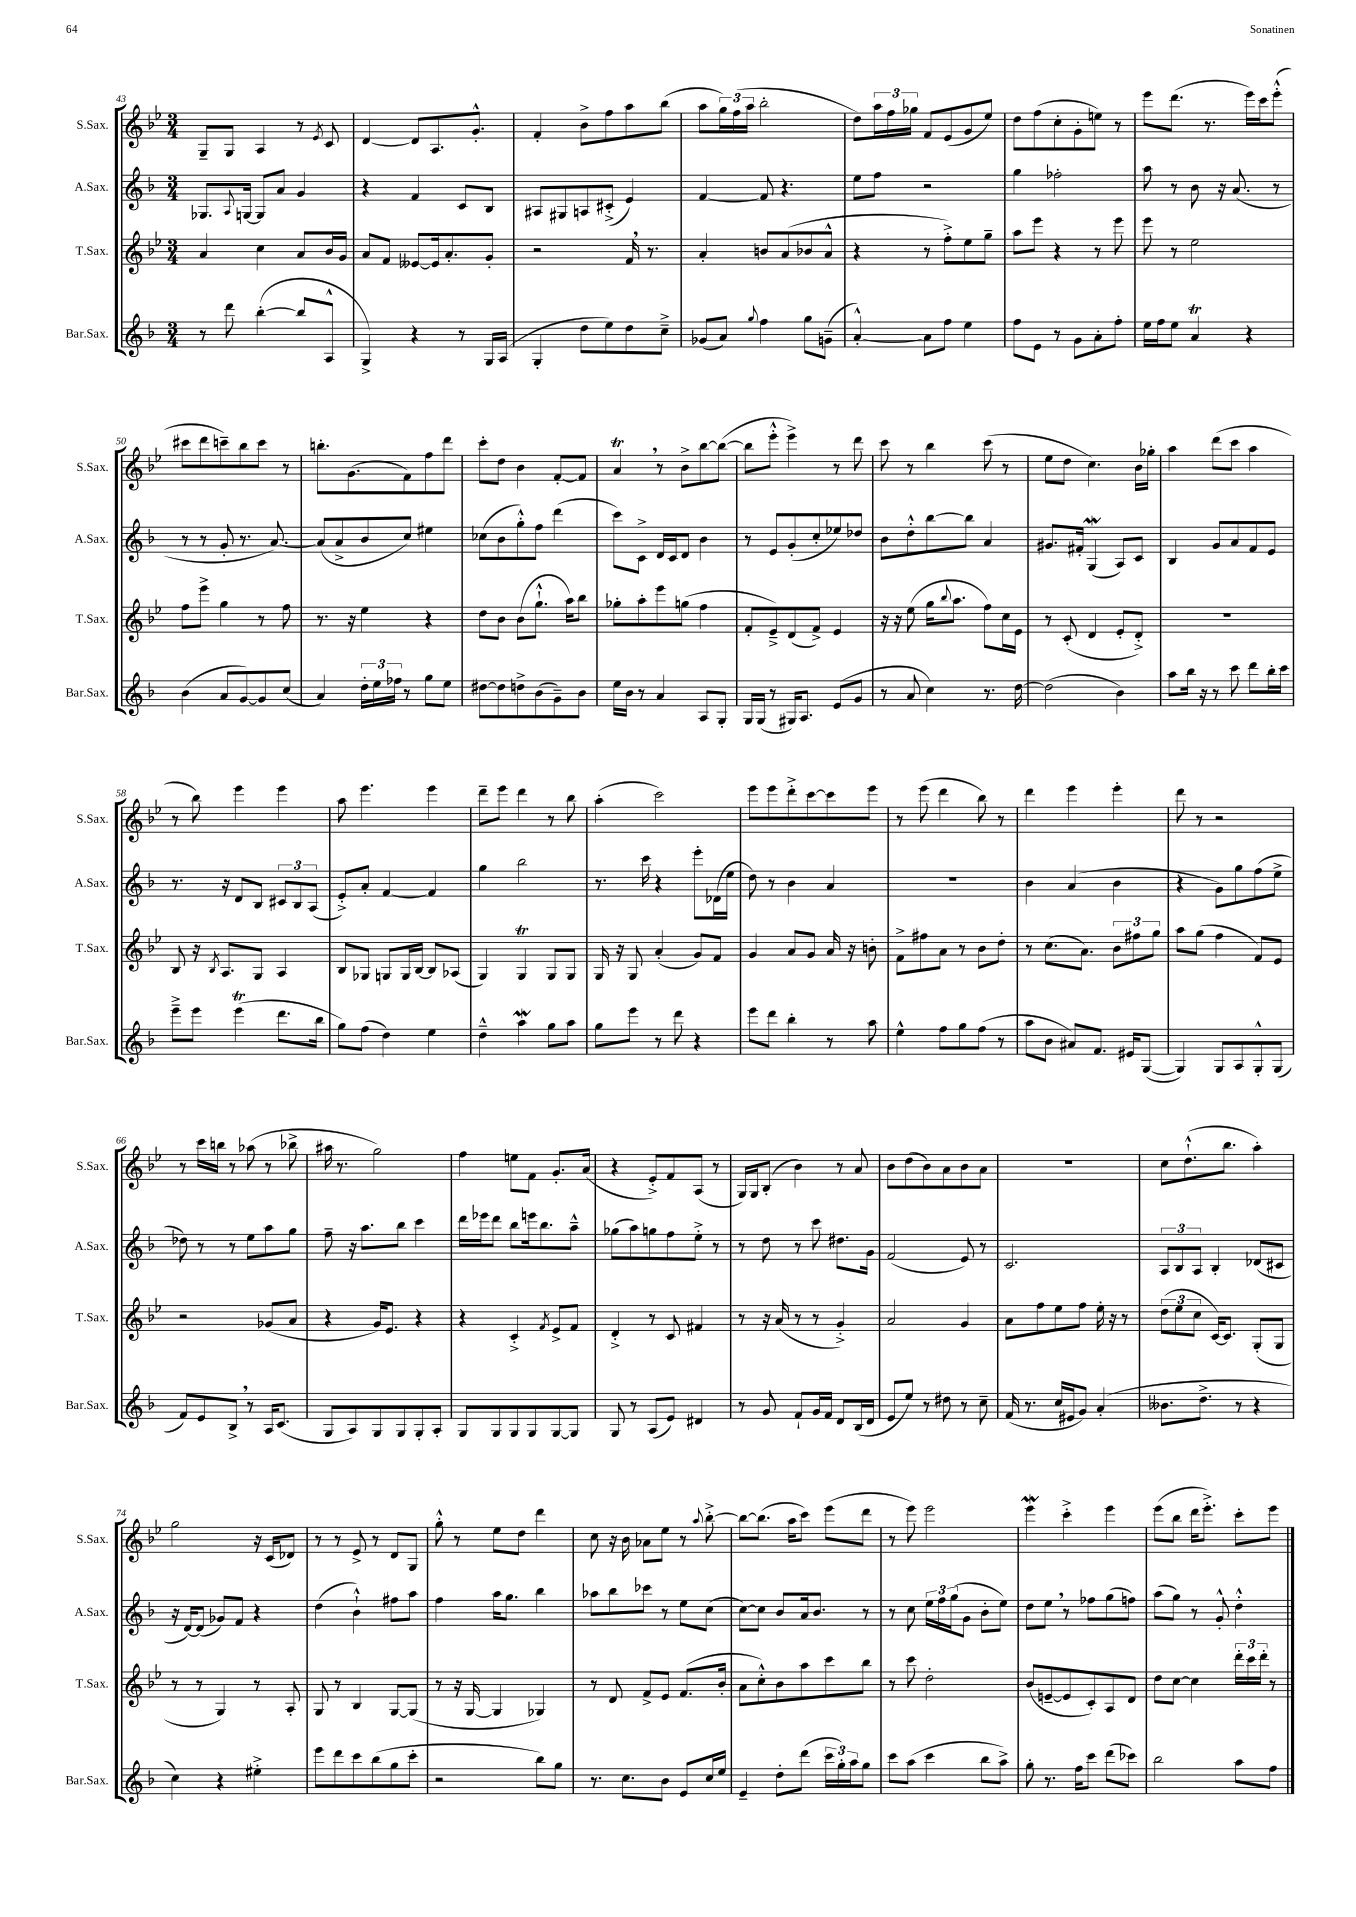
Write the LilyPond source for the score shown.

<<
\new StaffGroup <<
\new Staff = "s0" \with { instrumentName = "S.Sax." shortInstrumentName = "S.Sax." } {
    \clef treble \key bes \major \numericTimeSignature \time 3/4
    g8-- g8 a4 r8 \acciaccatura { ees'8 } c'8 |
    d'4~ d'8 a8. g'8.-.-^ |
    f'4-. bes'8-> f''8 a''8 bes''8( |
    a''8 \tuplet 3/2 { g''16) f''16( a''16 } bes''2-. |
    d''8) \tuplet 3/2 { a''16 f''16 ges''16 } f'8 ees'8( g'8 ees''8) |
    d''8 f''8( c''8-. g'8-. e''8) r8 |
    ees'''8 d'''8.( r8. ees'''16) c'''16 ees'''8-.-^( |
    cis'''8 d'''8 c'''8--) bes''8 c'''8 r8 |
    b''8.-. g'8.( f'8) f''8 d'''8 |
    c'''8-. d''8 bes'4 f'8~-. f'8 |
    a'4\trill \breathe r8 bes'8-> bes''8~ bes''8~( |
    bes''8 ees'''8-.-^ ees'''4->) r8 d'''8 |
    c'''8 r8 bes''4 c'''8( r8 |
    ees''8 d''8 c''4.) bes'16 ges''16-. |
    a''4 d'''8( c'''8 a''4 |
    r8 bes''8) ees'''4 ees'''4 |
    a''8 ees'''4. ees'''4 |
    d'''8-- ees'''8 d'''4 r8 bes''8 |
    a''4-.( c'''2) |
    ees'''8 ees'''8 d'''8-.-> c'''8~ c'''8 ees'''8 |
    r8 ees'''8( d'''4 bes''8) r8 |
    d'''4 ees'''4 ees'''4-. |
    d'''8 r8 r2 |
    r8 c'''16 b''16 r8 aes''8( r8 bes''8-> |
    ais''16 r8. g''2) |
    f''4 e''8 f'8 g'8.-. a'16( |
    r4 ees'8-.->) f'8 a8( r8 |
    g16) g16 bes8-.( bes'4) r8 a'8 |
    bes'8 d''8( bes'8) a'8 bes'8 a'8 |
    R2. |
    c''8 d''8.-!-^( bes''8. a''4-.) |
    g''2 r16 c'16( des'8) |
    r8 r8 ees'8-> r8 d'8 g8 |
    g''8-.-^ r8 ees''8 d''8 d'''4 |
    c''8 r16 bes'16 aes'8 ees''8 r8 \appoggiatura { a''8 } bes''8~-.-> |
    bes''8~ bes''8.( a''16 c'''8) ees'''8( d'''8 |
    r8 ees'''8) ees'''2 |
    ees'''4\mordent c'''4-.-> ees'''4 |
    ees'''8( bes''8 d'''16 ees'''8.-.->) c'''8-. ees'''8 \bar "|." |
}
\new Staff = "s1" \with { instrumentName = "A.Sax." shortInstrumentName = "A.Sax." } {
    \clef treble \key f \major \numericTimeSignature \time 3/4
    ges8. \appoggiatura { a8 } g16~ g8 a'8 g'4 |
    r4 f'4 c'8 bes8 |
    ais8 gis8 a8 cis'8-.->( e'4) |
    f'4~ f'8 r4. |
    e''8 f''8 r2 |
    g''4 fes''2-. |
    a''8 r8 bes'8 r16 a'8.( r8 |
    r8 r8 g'8-. r8. a'8.~) |
    a'8( a'8-> bes'8 c''8) eis''4 |
    ces''8( bes'8 g''8-.-^) f''8 d'''4( |
    c'''8) c'8-> d'16 c'16 d'8 bes'4 |
    r8 e'8 g'8-.( c''8-. ees''8) des''8 |
    bes'8 d''8-.-^ bes''8~ bes''8 a'4 |
    gis'8. fis'16-. g4\mordent( a8) c'8 |
    bes4 g'8 a'8 f'8 e'8 |
    r8. r16 d'8 bes8 \tuplet 3/2 { cis'8 bes8 a8( } |
    e'8-.->) a'8-. f'4~ f'4 |
    g''4 bes''2 |
    r8. c'''16 r4 e'''8-. des'16( e''16 |
    d''8) r8 bes'4 a'4 |
    R2. |
    bes'4 a'4( bes'4 |
    r4 g'8) g''8 f''8( e''8-> |
    des''8) r8 r8 e''8 a''8 g''8 |
    f''8-- r16 a''8. bes''8 c'''4 |
    d'''16 ees'''16 d'''8 bes''8 e'''16 bes''8. a''8---^ |
    ges''8( a''8) g''8 f''8 e''8-.-> r8 |
    r8 d''8 r8 c'''8 dis''8. g'16 |
    f'2( e'8) r8 |
    c'2. |
    \tuplet 3/2 { a8 bes8 a8 } bes4-. des'8( cis'8 |
    r16 d'16~) d'8( ges'8) f'8 r4 |
    d''4( bes'4-!-^) fis''8 a''8 |
    f''4 a''16 g''8. bes''4 |
    aes''8 bes''8 ces'''8 r8 e''8 c''8( |
    c''8~) c''8 bes'8 a'16 bes'8. r8 |
    r8 c''8 \tuplet 3/2 { e''16 f''16 g''16( } g'8 bes'8-. e''8) |
    d''8 e''8 \breathe r8 fes''8 g''8( f''8) |
    a''8( g''8) r8 g'8-.-^ d''4-.-^ \bar "|." |
}
\new Staff = "s2" \with { instrumentName = "T.Sax." shortInstrumentName = "T.Sax." } {
    \clef treble \key bes \major \numericTimeSignature \time 3/4
    a'4 c''4 a'8 bes'16 g'16 |
    a'8 f'8 eeses'8~ eeses'16 a'8.-. g'8-. |
    r2 f'16 \breathe r8. |
    a'4-. b'8 a'8( bes'8 a'8-^ |
    r4 r8 f''8-.->) ees''8 g''8-- |
    a''8 ees'''8 r4 r8 ees'''8 |
    ees'''8 r8 ees''2 |
    f''8 ees'''8-> g''4 r8 f''8 |
    r8. r16 ees''4 r4 |
    d''8 bes'8 bes'8( g''8.-!-^ a''16) bes''8 |
    ges''8-. a''8-. ees'''8 g''8( f''4 |
    f'8-. ees'8--->) d'8( f'8->) ees'4 |
    r16 r16 ees''8( g''16 \appoggiatura { bes''8 } a''8. f''8) c''16 ees'16 |
    r8 c'8-.( d'4 ees'8-. d'8-.->) |
    R2. |
    bes8 r16 \acciaccatura { bes8 } a8. g8 a4 |
    bes8 ges8 g8 g16 bes16~ bes8 aes8( |
    g4) g4\trill g8 g8 |
    g16 r16 g8 a'4-.( g'8) f'8 |
    g'4 a'8 g'8 a'16 r16 b'8-. |
    f'8-> fis''8 a'8 r8 bes'8 d''8-. |
    r8 c''8.( a'8.) \tuplet 3/2 { bes'8 fis''8 g''8 } |
    a''8 g''8( f''4 f'8) ees'8 |
    r2 ges'8( a'8 |
    r4 g'16) ees'8. r4 |
    r4 c'4-.-> \acciaccatura { f'8 } ees'8-> f'8 |
    d'4-.-> r8 c'8 fis'4 |
    r8 r16 a'16( r8 r8 g'4-.->) |
    a'2 g'4 |
    a'8 f''8 ees''8 f''8 ees''16-. r16 r8 |
    \tuplet 3/2 { d''8( ees''8 c''8 } c'16~) c'8. g8-.( g8 |
    r8 r8 g4) r8 a8-. |
    g8 r8 bes4 g8~ g8( |
    r8 r16 g16~ g4 ges4) |
    r8 d'8 f'8-> ees'8 f'8.( bes'16-. |
    a'8 c''8-.-^) bes'8 a''8 c'''8 bes''8 |
    r8 c'''8 d''2-. |
    bes'8( e'8~-- e'8 c'8-.) a8 d'8 |
    d''8 c''8~ c''4 \tuplet 3/2 { d'''16-. c'''16 d'''16-. } r8 \bar "|." |
}
\new Staff = "s3" \with { instrumentName = "Bar.Sax." shortInstrumentName = "Bar.Sax." } {
    \clef treble \key f \major \numericTimeSignature \time 3/4
    r8 d'''8 bes''4~-.( bes''8 a8-^ |
    g4->) r4 r8 g16 a16( |
    g4-. d''8 e''8) d''8 c''8---> |
    ges'8( a'8) \appoggiatura { g''8 } f''4 g''8 g'8--( |
    a'4~-.-^) a'8 f''8 e''4 |
    f''8 e'8 r8 g'8 a'8-. f''8-. |
    e''16 f''16 e''8 a'4\trill r4 |
    bes'4( a'8 g'8~) g'8 c''8( |
    a'4) \tuplet 3/2 { d''16-. e''16 fes''16 } r8 g''8 e''8 |
    dis''8~ dis''8 d''8-> bes'8( g'8--) bes'8 |
    e''16 bes'16 r8 a'4 a8 g8-. |
    g16 g16( r8 gis16) a8. e'8( g'8 |
    r8 a'8 c''4) r8. d''16~ |
    d''2( bes'4) |
    a''8 bes''16 r16 r8 c'''8 d'''8 bes''16-. c'''16 |
    e'''8---> e'''8 e'''4\trill( d'''8. bes''16 |
    g''8) f''8( d''4) e''4 |
    d''4---^ a''4\mordent g''8 a''8 |
    g''8 e'''8 r8 d'''8 r4 |
    e'''8 d'''8 bes''4-. r8 a''8 |
    e''4-^ f''8 g''8 f''8( r8 |
    a''8 bes'8 ais'8) f'8. eis'16 g8~( |
    g4) g8 a8 g8-.-^ g8( |
    f'8) e'8 bes8-> \breathe r8 a16 c'8.( |
    g8 a8) g8 g8 g8-. a8-. |
    g8 g8 g8 g8 g8~ g8 |
    g8 r8 a8( e'8) dis'4 |
    r8 g'8 f'8-! g'16 f'16 d'8 bes16( d'16 |
    e'8 e''8) r8 dis''8 r8 c''8-- |
    f'16( r8. c''16 eis'16 g'8) a'4-.( |
    beses'8. d''8.-> r8 r4 |
    c''4) r4 eis''4-.-> |
    e'''8 d'''8 c'''8 bes''8( g''8 c'''8-. |
    r2 bes''8) g''8 |
    r8. c''8. bes'8 e'8 c''16 e''16 |
    e'4-- d''8-. d'''8( \tuplet 3/2 { c'''16 g''16-.) a''16 } g''8 |
    c'''8 a''8( c'''4 bes''8 a''8->) |
    g''8-. r8. f''16 c'''8 d'''8( ces'''8) |
    bes''2 a''8 f''8 \bar "|." |
}
>>
>>
\layout { \context { \Score currentBarNumber = #43 } }
